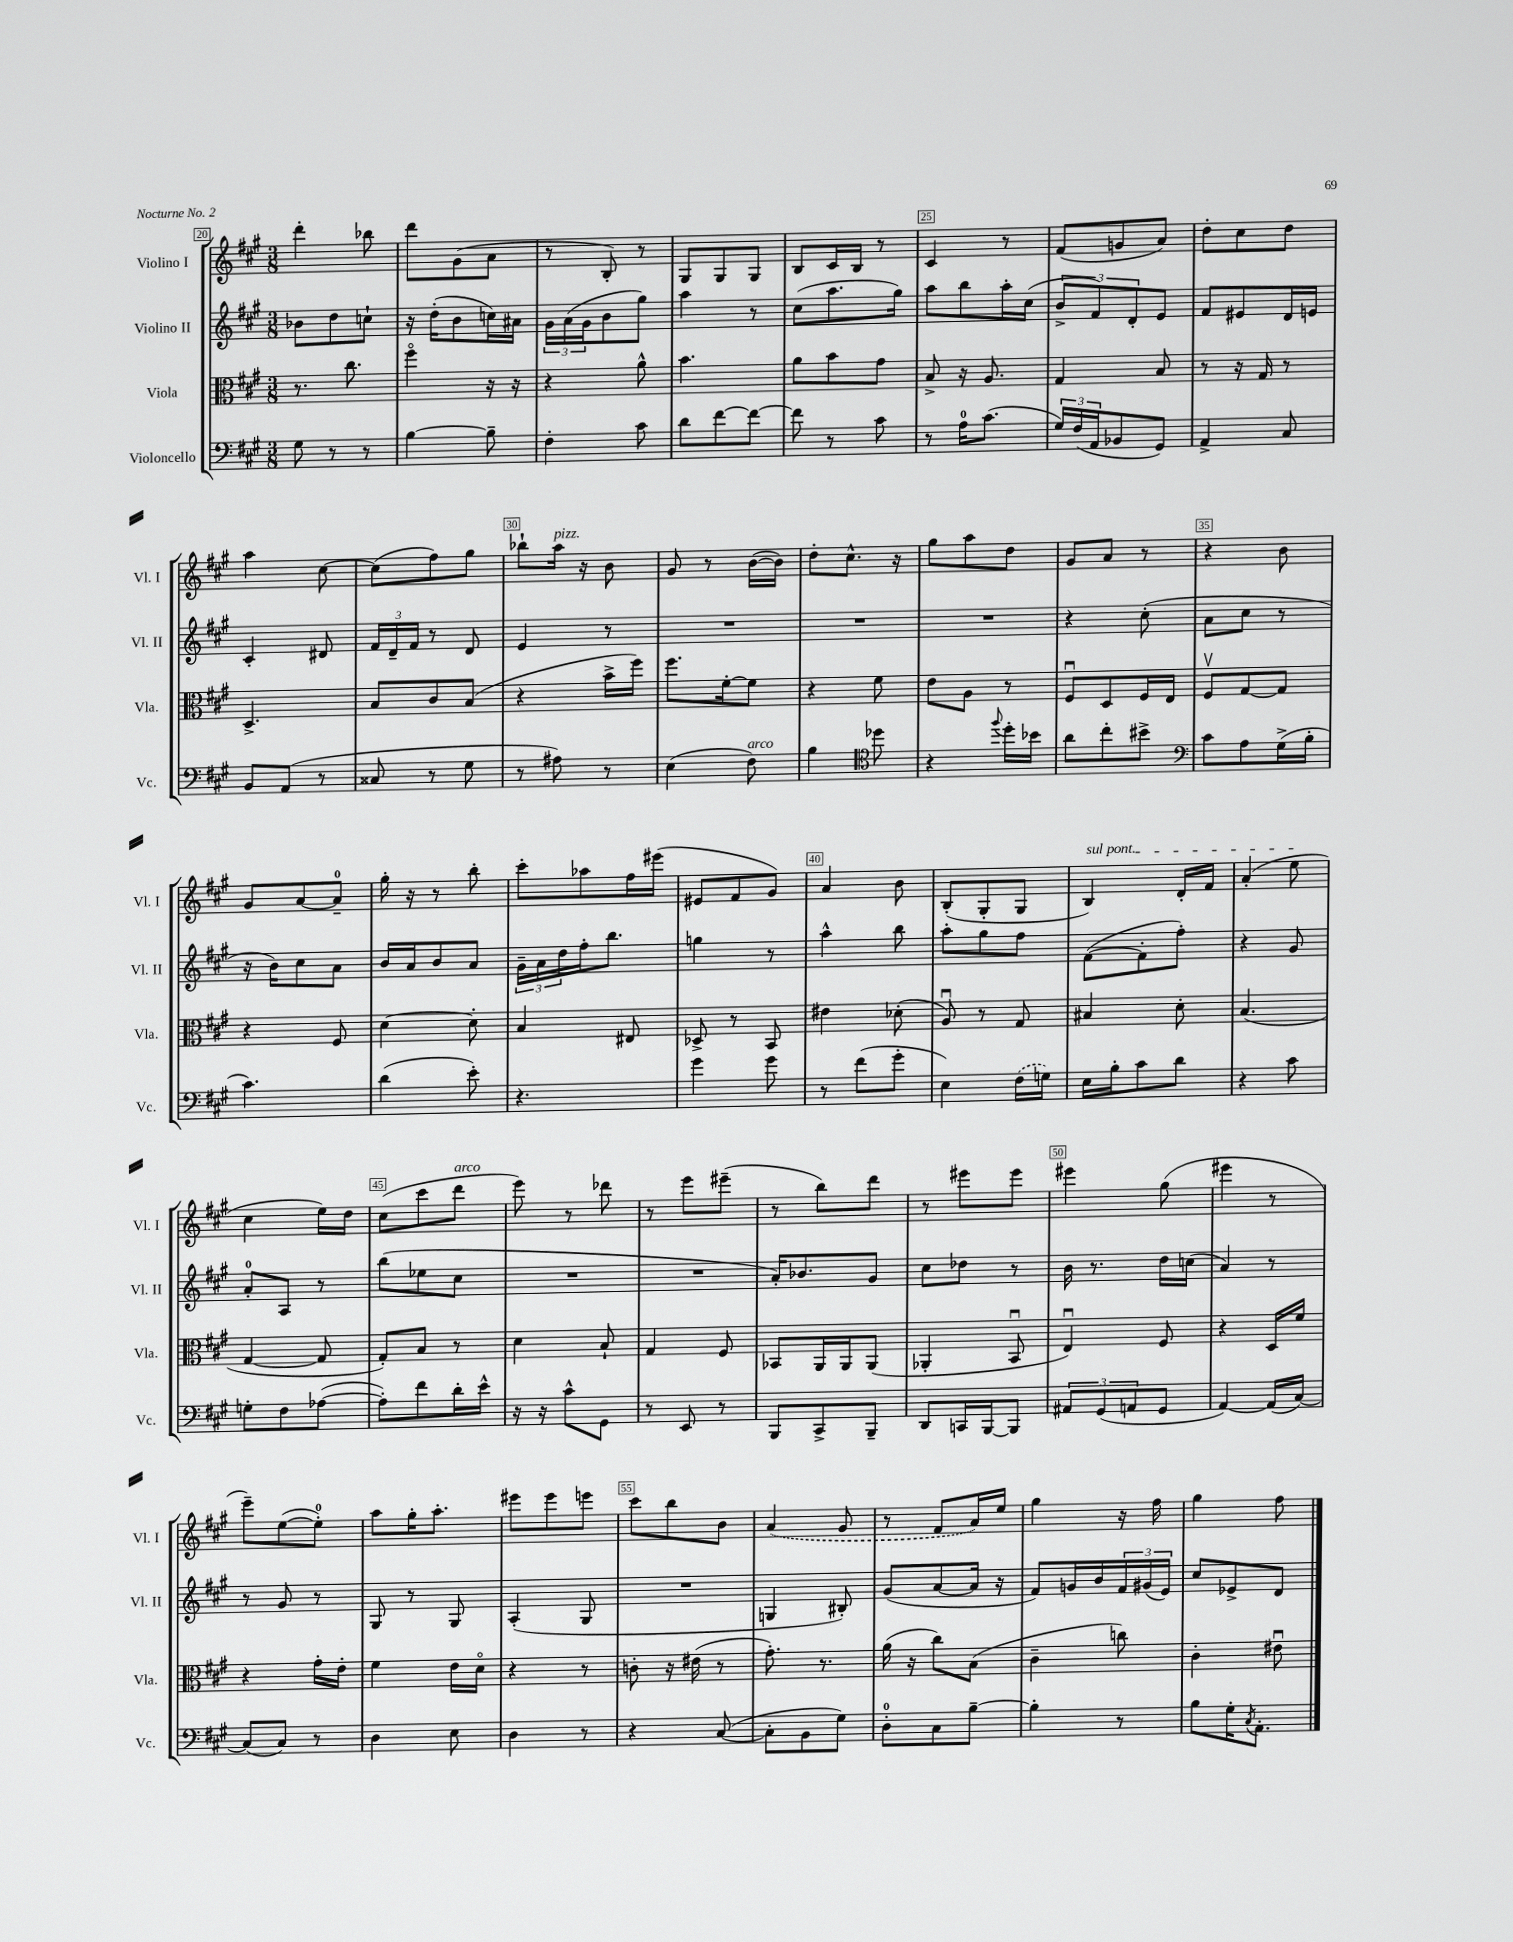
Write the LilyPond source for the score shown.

<<
\new StaffGroup <<
\new Staff = "s0" \with { instrumentName = "Violino I" shortInstrumentName = "Vl. I" } {
    \clef treble \key a \major \numericTimeSignature \time 3/8
    d'''4-. bes''8 |
    d'''8 gis'8( a'8 |
    r8 b8-.) r8 |
    gis8 gis8 gis8 |
    b8 cis'16 b16 r8 |
    cis'4 r8 |
    fis'8( g'8 a'8) |
    d''8-. cis''8 d''8 |
    a''4 cis''8~ |
    cis''8( fis''8) gis''8 |
    bes''8-! a''16^\markup { \italic "pizz." } r16 b'8 |
    gis'8 r8 b'16~( b'16) |
    d''8-. cis''8.-^ r16 |
    gis''8 a''8 d''8 |
    gis'8 a'8 r8 |
    r4 b'8 |
    gis'8 a'8~ a'8-0-- |
    gis''16-. r16 r8 b''8-. |
    cis'''8-. aes''8 fis''16 eis'''16( |
    eis'8 fis'8 gis'8) |
    a'4 b'8 |
    b8-.( gis8-. gis8 |
    \once \override TextSpanner.bound-details.left.text = \markup { \italic "sul pont." } b4\startTextSpan) d'16-. fis'16 |
    a'4-.( e''8\stopTextSpan |
    cis''4 e''16) d''16 |
    cis''8( cis'''8 d'''8^\markup { \italic "arco" } |
    e'''8) r8 des'''8 |
    r8 e'''8 eis'''8--( |
    r8 b''8) d'''8 |
    r8 eis'''8 eis'''8 |
    eis'''4 gis''8( |
    eis'''4 r8 |
    e'''8--) e''8~( e''8-0-.) |
    a''8 gis''16-. a''8.-. |
    eis'''8 eis'''8 e'''8 |
    cis'''8 b''8 b'8 |
    \once \slurDashed a'4( gis'8 |
    r8 fis'8 a'16) e''16 |
    gis''4 r16 fis''16 |
    gis''4 fis''8 \bar "|." |
}
\new Staff = "s1" \with { instrumentName = "Violino II" shortInstrumentName = "Vl. II" } {
    \clef treble \key a \major \numericTimeSignature \time 3/8
    bes'8 d''8 c''8-! |
    r16 d''16-.( b'8 c''16) ais'16 |
    \tuplet 3/2 { gis'16 a'16( gis'16 } b'8 gis''8) |
    a''4 r8 |
    cis''8( a''8. gis''16) |
    a''8 b''8 a''16-. cis''16( |
    \tuplet 3/2 { b'8-> fis'8) d'8-. } e'8 |
    fis'8 eis'8 d'16 e'16 |
    cis'4-. dis'8 |
    \tuplet 3/2 { fis'16 d'16-- fis'16 } r8 d'8 |
    e'4 r8 |
    R4. |
    R4. |
    R4. |
    r4 cis''8-.( |
    a'8 cis''8 r8 |
    r16 b'16) cis''8 a'8 |
    b'16 a'16 b'8 a'8 |
    \tuplet 3/2 { gis'16-- a'16 d''16 } fis''16-. b''8. |
    g''4 r8 |
    a''4-^ b''8 |
    a''8-. gis''8 fis''8 |
    fis'8~( fis'8-. fis''8-.) |
    r4 gis'8 |
    a'8-0-. a8 r8 |
    b''8( ees''8 cis''8 |
    R4. |
    R4. |
    a'16-.) bes'8. gis'8 |
    cis''8 des''8 r8 |
    b'16 r8. d''16 c''16( |
    a'4) r8 |
    r8 gis'8 r8 |
    gis8 r8 gis8 |
    a4-.( gis8 |
    R4. |
    g4 bis8-.) |
    gis'8( a'8~ a'16 r16 |
    fis'8) g'16 b'16 \tuplet 3/2 { fis'16 gis'16( e'16) } |
    cis''8 ees'8-> d'8 \bar "|." |
}
\new Staff = "s2" \with { instrumentName = "Viola" shortInstrumentName = "Vla." } {
    \clef alto \key a \major \numericTimeSignature \time 3/8
    r8. cis''8. |
    fis''4\flageolet r16 r16 |
    r4 a'8-^ |
    b'4. |
    a'8 b'8 gis'8 |
    b8-> r16 a8. |
    gis4 b8 |
    r8 r16 gis16 r8 |
    d4.-> |
    b8 cis'8 b8( |
    r4 b'16-> fis''16) |
    fis''8. fis'16~-. fis'8 |
    r4 fis'8 |
    e'8 a8 r8 |
    fis8\downbow d8 fis16 e16 |
    fis8\upbow gis8~ gis8 |
    r4 fis8 |
    d'4~ d'8-. |
    b4 eis8 |
    des8-> r8 b,8 |
    eis'4 des'8-.( |
    a8\downbow) r8 gis8 |
    bis4 d'8-. |
    b4.( |
    gis4~ gis8 |
    gis8-.) b8 r8 |
    d'4 b8-! |
    gis4 fis8 |
    bes,8 a,16 a,16 a,8( |
    aes,4-. b,8\downbow |
    e4\downbow) fis8 |
    r4 d16 fis'16 |
    r4 gis'16-. e'16-. |
    fis'4 e'16 d'16\flageolet |
    r4 r8 |
    c'8-. r16 eis'16( r8 |
    gis'8.-.) r8. |
    a'16( r16 cis''8) b8( |
    cis'4-- c''8) |
    cis'4-. eis'8\downbow \bar "|." |
}
\new Staff = "s3" \with { instrumentName = "Violoncello" shortInstrumentName = "Vc." } {
    \clef bass \key a \major \numericTimeSignature \time 3/8
    gis8 r8 r8 |
    b4~ b8-- |
    fis4-. cis'8 |
    d'8 fis'8~ fis'8~ |
    fis'8 r8 cis'8 |
    r8 a16-0 cis'8.( |
    \tuplet 3/2 { gis16) fis16( a,16 } bes,8 gis,8) |
    a,4-> cis8 |
    b,8 a,8( r8 |
    cisis8 r8 gis8 |
    r8 ais8) r8 |
    e4( fis8^\markup { \italic "arco" }) |
    b4 \clef tenor des''8 |
    r4 \appoggiatura { fis''8 } d''16-. bes'16 |
    a'8 cis''8-. bis'8-> |
    \clef bass cis'8 a8 gis16->( b16-. |
    cis'4.) |
    d'4( e'8-.) |
    r4. |
    gis'4 gis'8 |
    r8 fis'8( gis'8-. |
    e4) \once \slurDashed fis16( g16) |
    e16 b16-. cis'8 d'8 |
    r4 cis'8 |
    g8-. fis8 aes8~( |
    aes8-.) fis'8 d'16-. e'16-^ |
    r16 r16 cis'8-^ gis,8 |
    r8 e,8 r8 |
    b,,8 cis,8-> b,,8-- |
    d,8 c,16 b,,16~ b,,8 |
    \tuplet 3/2 { ais,8 gis,8( a,8 } gis,8 |
    a,4~) a,16( cis16~) |
    cis8( cis8) r8 |
    d4 e8 |
    d4 r8 |
    r4 cis8~( |
    cis8-. b,8 gis8) |
    d8-0-. cis8 b8~-- |
    b4-. r8 |
    b8 gis16-. \acciaccatura { cis8 } a,8.-. \bar "|." |
}
>>
>>
\layout { \context { \Score currentBarNumber = #20 \override BarNumber.break-visibility = ##(#f #t #t) barNumberVisibility = #(every-nth-bar-number-visible 5) \override BarNumber.stencil = #(make-stencil-boxer 0.1 0.3 ly:text-interface::print) } }
